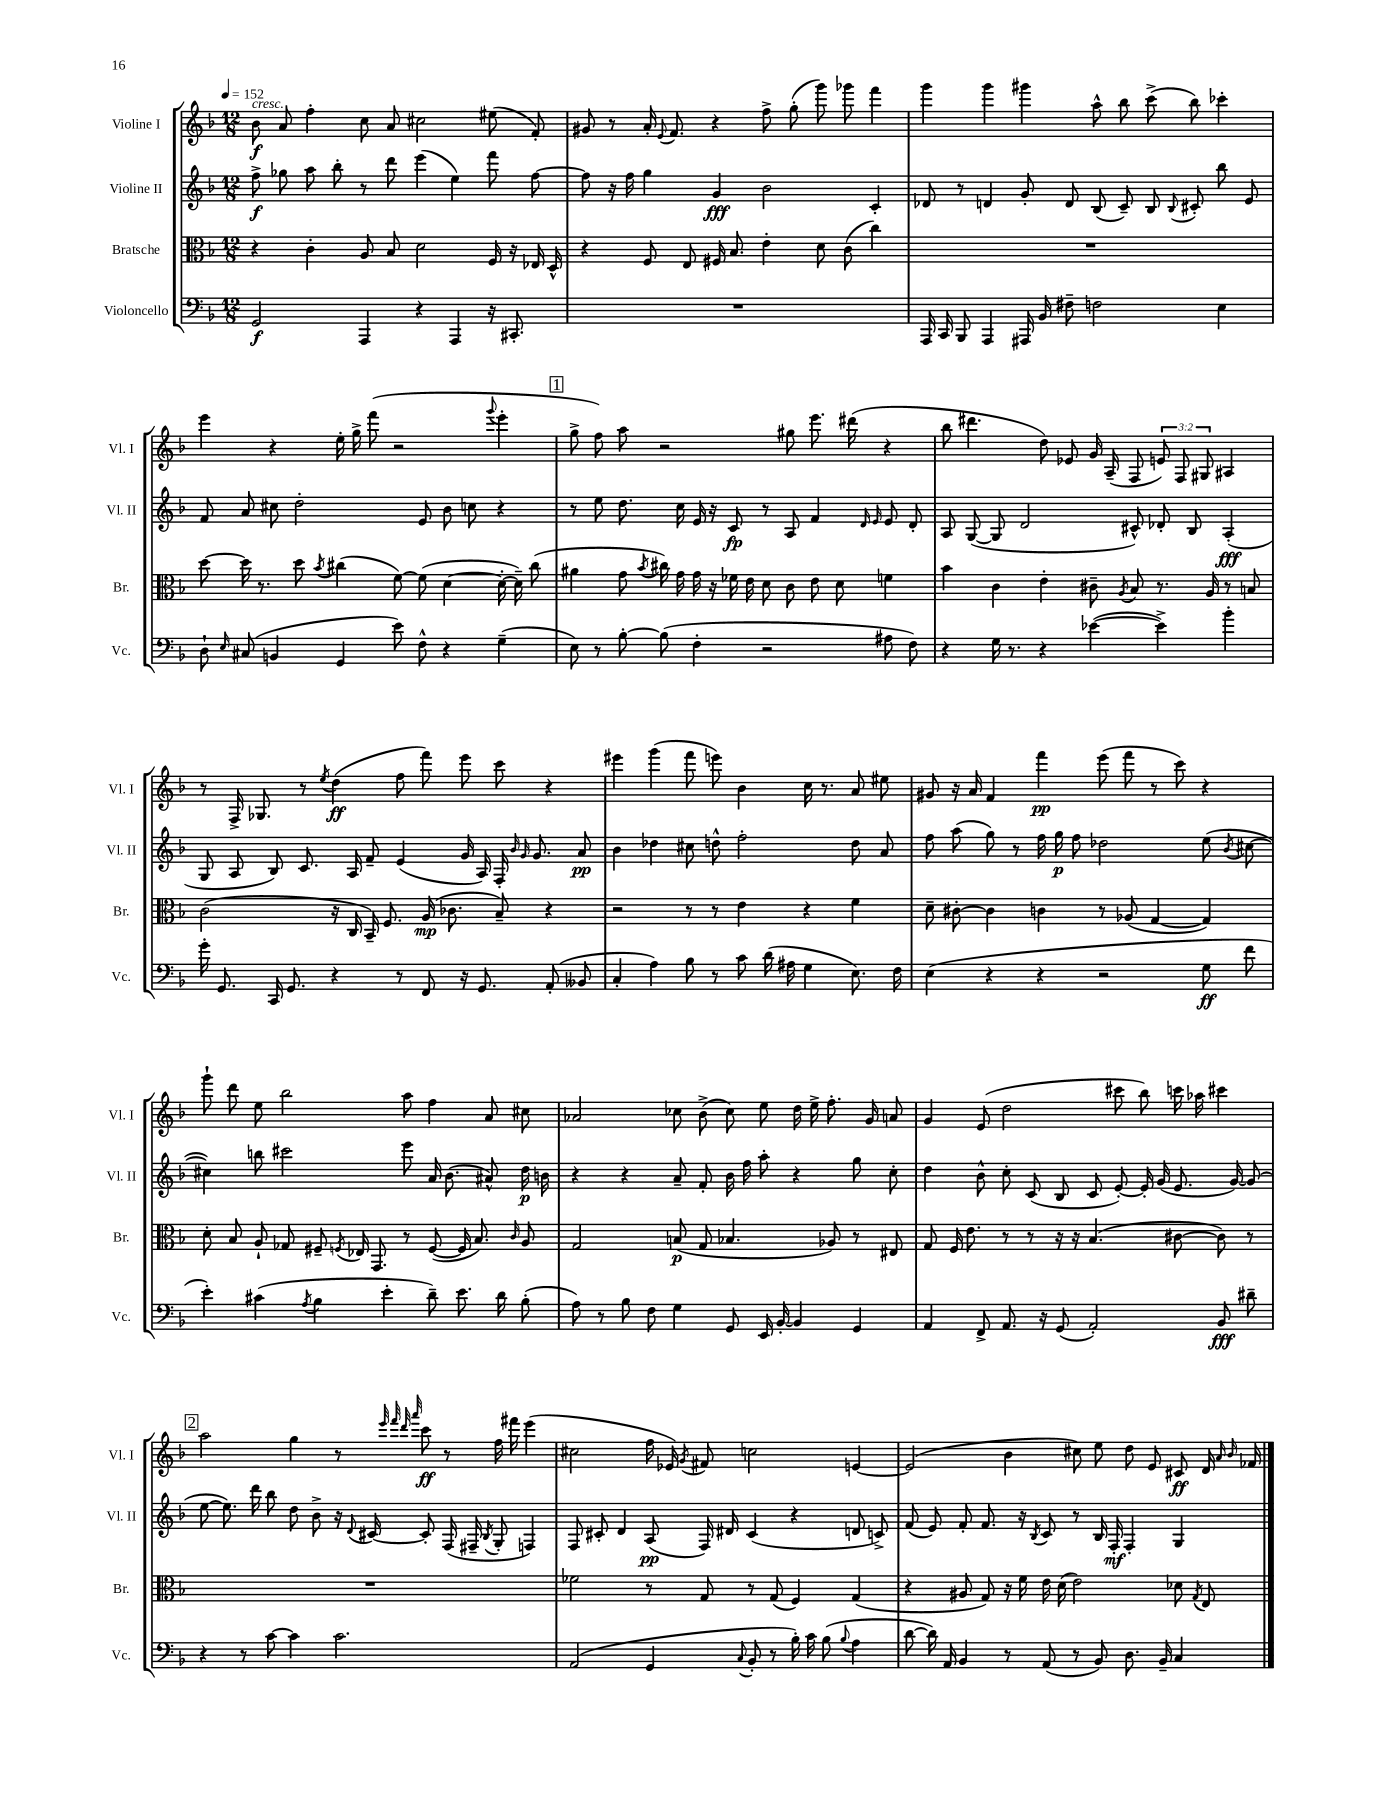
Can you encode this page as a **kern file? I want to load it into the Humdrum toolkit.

**kern	**kern	**kern	**kern
*staff4	*staff3	*staff2	*staff1
*clefF4	*clefC3	*clefG2	*clefG2
*k[b-]	*k[b-]	*k[b-]	*k[b-]
*M12/8	*M12/8	*M12/8	*M12/8
*MM152	*MM152	*MM152	*MM152
2GG	4r	8ff^	8b-
.	.	8gg-	8a
.	4c'	8aa	4ff'
.	.	8bb-'	.
4AAA	8A	8r	8cc
.	8B-	8ddd	8a
4r	2d	(4eee	2cc#
4AAA	.	4ee)	.
16r	16F	8fff	(8ee#
8.CC#'	16r	.	.
.	16E-	[8ff	8f')
.	16D^^	.	.
=	=	=	=
1.r	4r	8ff]	8g#
.	.	16r	8r
.	.	16ff	.
.	8F	4gg	16a'
.	.	.	8qqe
.	.	.	8.f
.	8E	.	.
.	16F#	4g	4r
.	8.B-	.	.
.	4e'	2b-	8ff^
.	.	.	(8gg'
.	8d	.	8ggg)
.	(8c	.	8ggg-
.	4cc)	4c'	4fff
=	=	=	=
16AAA	1.r	8d-	4ggg
16CC	.	.	.
8BBB-	.	8r	.
4AAA	.	4d	4ggg
16AAA#	.	8g'	4ggg#
16BB-	.	.	.
8F#~	.	8d	.
2F	.	(8B-	8aa^^
.	.	8c~)	8bb-
.	.	8B-	(8ccc^
.	.	8qqB-	.
.	.	8c#'	8bb-)
4E	.	8bb-	4ccc-'
.	.	8e	.
=	=	=	=
8D`	[8dd	8f	4eee
16qqE	.	.	.
(8C#	16dd]	8a	.
.	8.r	.	.
4BB	.	8cc#	4r
.	8dd	2dd'	.
.	8qb-	.	.
4GG	(4cc#	.	16ee'
.	.	.	16gg^
.	.	.	(8fff
8e)	[8f)	.	2r
8F^^	(8f]	8e	.
4r	[4d	8b-	.
.	.	8cc	.
.	.	.	8qqggg
(4G~	16d'_	4r	4eee'
.	16d~])	.	.
.	(8cc#	.	.
=	=	=	=
8E)	4a#	8r	8gg^
8r	.	8ee	8ff)
[8B-'	8g	8.dd	8aa
.	8qb-	.	.
(8B-]	16cc#)	.	2r
.	16g	16cc	.
4F'	16g	16e	.
.	16r	16r	.
.	16f-	8c	.
.	16e	.	.
2r	8d	8r	.
.	8c	8A	8gg#
.	8e	4f	8.eee
.	8d	.	.
.	.	.	(16ddd#
.	.	16qqd	.
.	.	16qqe	.
8A#	4f	8e	4r
8F)	.	8d'	.
=	=	=	=
4r	4b-	8A	8bb-
.	.	([8G	4.ddd#
16G	4c	8G]	.
8.r	.	.	.
.	.	2d	.
4r	4e'	.	8dd)
.	.	.	8e-
([4e-	8c#~	.	16g
.	.	.	(16A~
.	8qA	.	.
.	8B-	8c#^^)	8F
4e-^])	8.r	8d-'	12e)
.	.	.	12F
.	.	8B-	.
.	.	.	12G#
.	16A	.	.
4b-'	8r	(4A'	4A#
.	8B	.	.
=	=	=	=
16g'	(2c	8G	8r
8.GG	.	.	.
.	.	8A	16F^
.	.	.	8.G-
16CC	.	8B-)	.
8.GG	.	.	.
.	.	8.c	8r
.	.	.	8qee
4r	16r	.	(4dd
.	16C	16A	.
.	16BB-~)	8f~	.
.	8.F	.	.
8r	.	(4e	8ff
8FF	(16A	.	8fff)
.	8.c-	.	.
16r	.	16g	8eee
8.GG	.	16A)	.
.	8B-~)	16F'	8ccc
.	.	16qqb-	.
.	.	16qqg	.
.	.	8.g	.
(8AA'	4r	.	4r
8BB--	.	8a	.
=	=	=	=
4C'	2r	4b-	4eee#
4A)	.	4dd-	(4ggg
8B-	8r	8cc#	8fff
8r	8r	8dd^^	8eee)
8c	4e	2ff'	4b-
(16d	.	.	.
16A#	.	.	.
4G	4r	.	16cc
.	.	.	8.r
8.E)	4f	8dd	8a
.	.	8a	8ee#
16F	.	.	.
=	=	=	=
(4E	8d~	8ff	8g#
.	[8c#'	(8aa	16r
.	.	.	16a
4r	4c#]	8gg)	4f
.	.	8r	.
4r	4c	16ff	4fff
.	.	16gg	.
.	.	8ff	.
2r	8r	2dd-	(8eee
.	(8A-	.	8fff
.	[4G	.	8r
.	.	.	8ccc)
8G	4G])	(8ee	4r
.	.	8qb-	.
8f	.	[8cc#	.
=	=	=	=
4e')	8d'	4cc#])	8ggg`
.	8B-	.	8ddd
(4c#	8A`	8bb	8ee
.	8G-	2ccc#	2bb-
8qA	.	.	.
4B-	8F#~	.	.
.	8qF	.	.
.	16E-	.	.
.	8.GG	.	.
4e'	.	.	.
.	8r	8eee	8aa
8d~)	([8F	16a	4ff
.	.	(8.b-	.
8.e	16F]	.	.
.	8.B-)	.	.
.	.	8a#^^)	8a
16d	.	.	.
.	16qqc	.	.
(8B-'	8A	16dd	8cc#
.	.	16b	.
=	=	=	=
8A)	2G	4r	2a-
8r	.	.	.
8B-	.	4r	.
8F	.	.	.
4G	(8B	8a~	8cc-
.	8G	8f'	(8b-^
8GG	4.B-	16b-	8cc-)
.	.	16ff	.
16EE	.	8aa'	8ee
[16BB-'	.	.	.
4BB-]	.	4r	16dd
.	.	.	16ee^
.	8A-)	.	8.ff'
4GG	8r	8gg	.
.	.	.	16g
.	8E#	8cc'	8a
=	=	=	=
4AA	8G	4dd	4g
.	16F	.	.
.	8.e	.	.
8FF^	.	8b-^^	(8e
8.AA	8r	8cc'	2dd
.	8r	(8c	.
16r	.	.	.
(8GG	16r	8B-	.
.	16r	.	.
2AA')	(4.B-	8c	.
.	.	[8e')	8ccc#
.	.	16e']	8bb-)
.	.	(16g	.
.	[8c#	8.e	16ccc
.	.	.	16aa-
8BB-	8c#])	.	4ccc#
.	.	[16g)	.
8d#~	8r	(8g]	.
=	=	=	=
4r	1.r	[8ee	2aa
.	.	8.ee])	.
8r	.	.	.
.	.	16ddd	.
[8c	.	8bb-	.
4c]	.	8dd	4gg
.	.	8b-^	.
2.c	.	16r	8r
.	.	8qqd	.
.	.	[16c#	.
.	.	.	32qqeee
.	.	.	32qqfff
.	.	.	32qqddd
.	.	.	32qqaaa
.	.	8c#']	8ccc
.	.	(16F	8r
.	.	16F#~	.
.	.	8qB-	.
.	.	8G'	16ff
.	.	.	16fff#
.	.	4F)	(4eee
=	=	=	=
(2AA	2f-	8F	2cc#
.	.	8c#'	.
.	.	4d	.
4GG	8r	(8A	16ff
.	.	.	16e-)
.	.	.	8qg
.	8G	16F)	8f#
.	.	16d#	.
8qqC	.	.	.
8BB-'	8r	(4c#	2cc
8r	(8G	.	.
16B-')	4F)	4r	.
16c	.	.	.
(8B-	.	.	.
8qqB-	.	.	.
4A	(4G	8d	[4e
.	.	8c^)	.
=	=	=	=
[8d	4r	(8f	(2e]
16d])	.	8e)	.
16AA	.	.	.
4BB-	8A#	8f'	.
.	8G)	8.f	.
8r	16r	.	4b-
.	16f	16r	.
.	.	8qB-	.
(8AA	16e	8c	.
.	(16d	.	.
8r	2e)	8r	8cc#)
8BB-)	.	16B-	8ee
.	.	16F'	.
8.D	.	4F'	8dd
.	.	.	8e
16BB-~	.	.	.
4C	8d-	4G	8c#
.	8qG	.	.
.	8E	.	16d
.	.	.	16qqa
.	.	.	16qqb-
.	.	.	16f-
==	==	==	==
*-	*-	*-	*-
